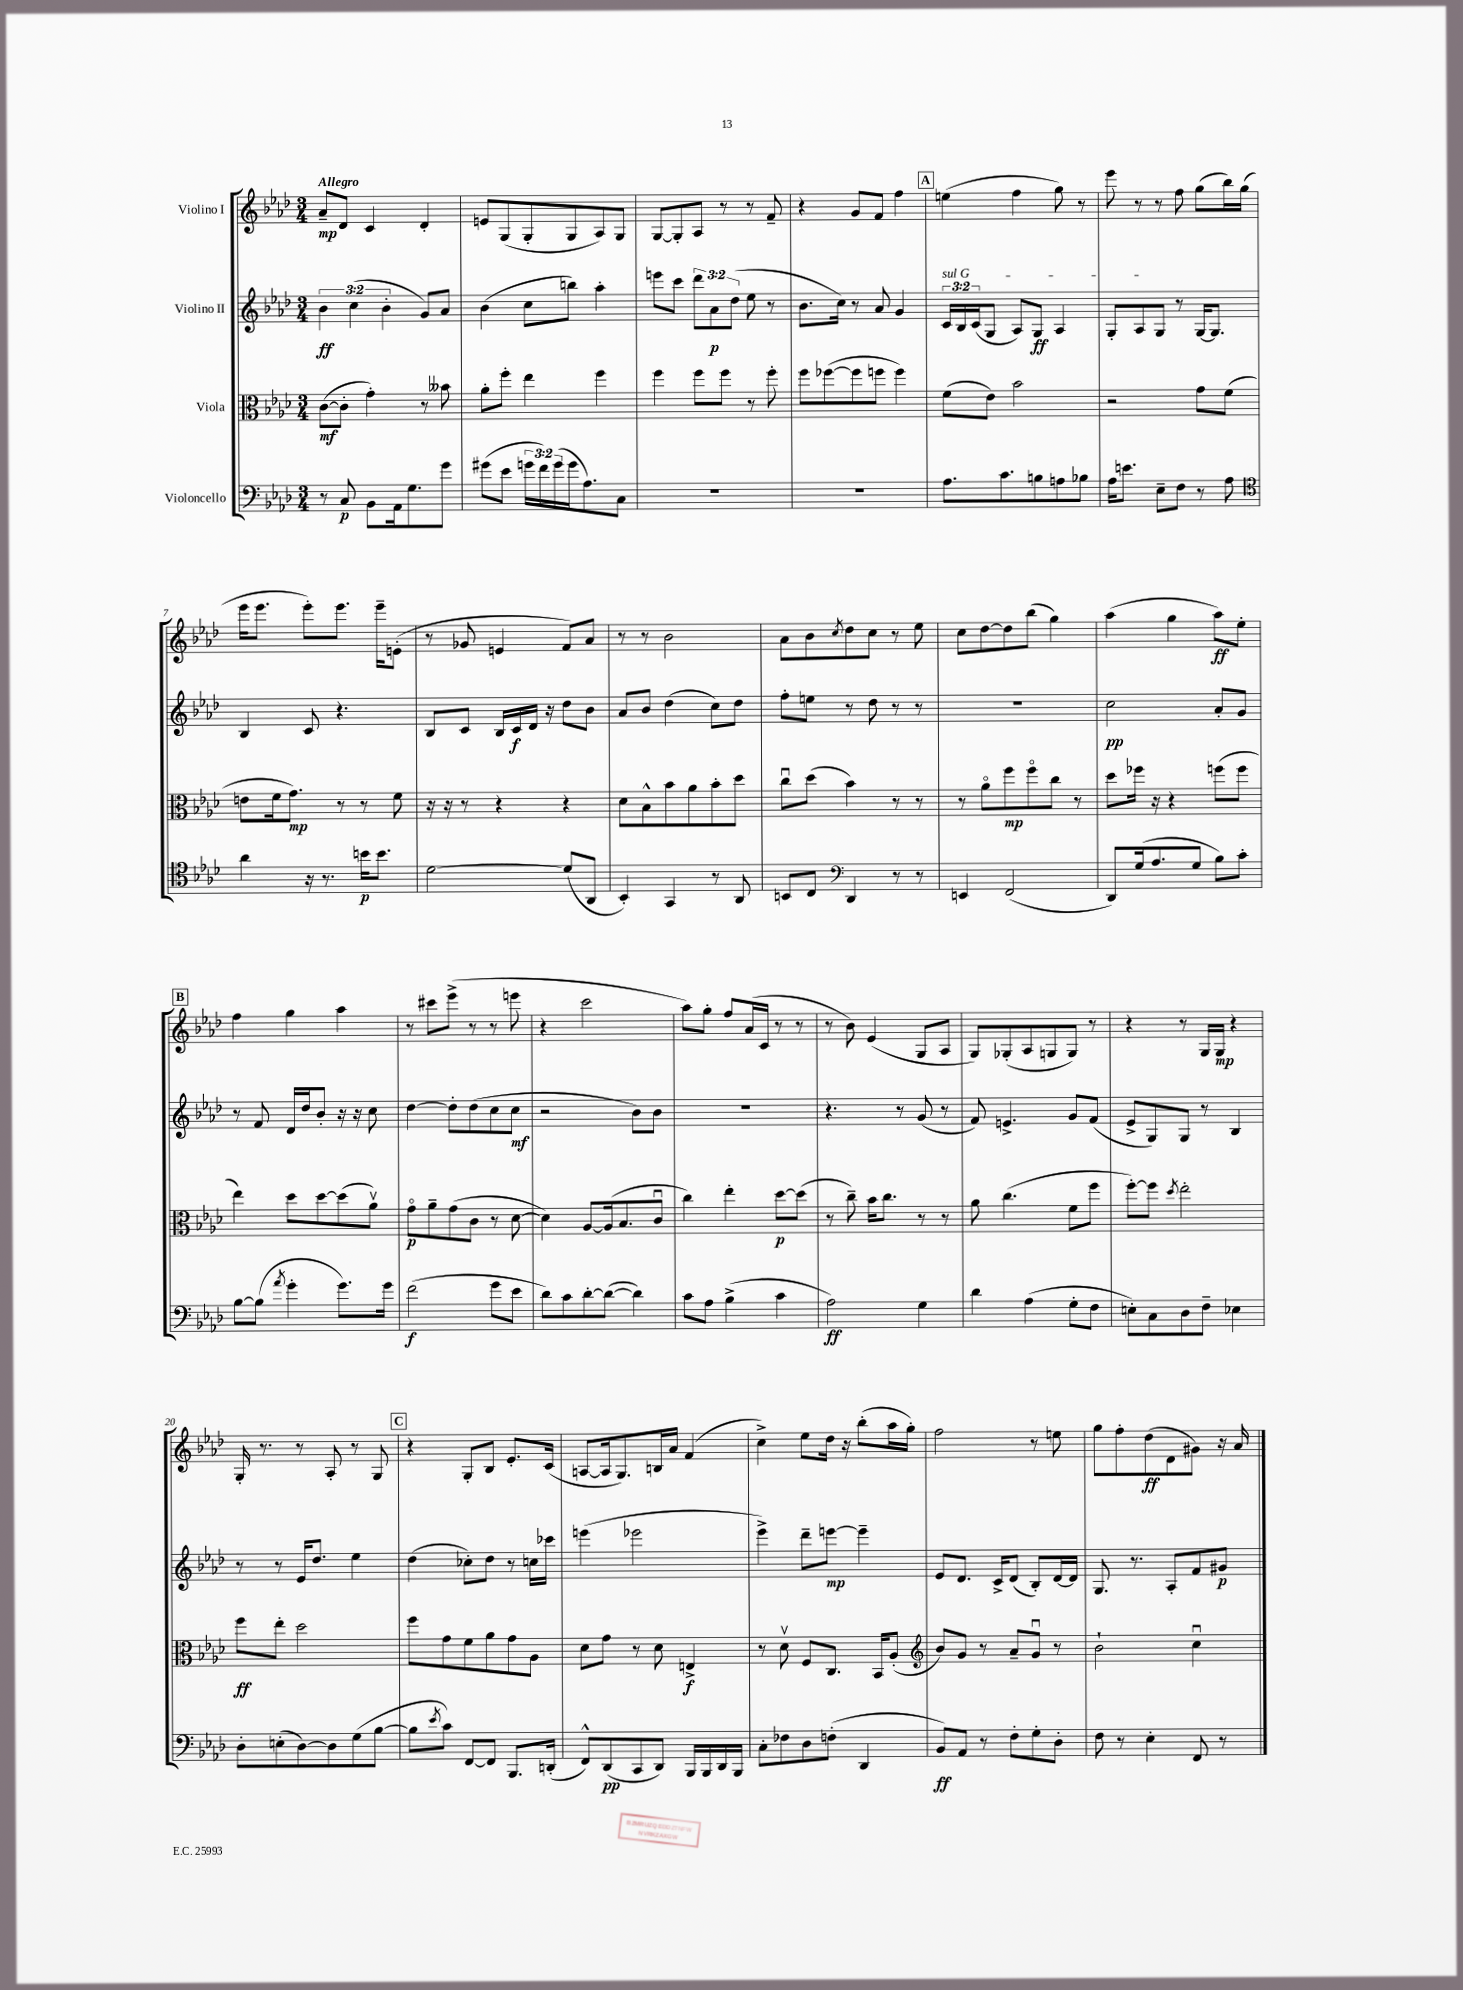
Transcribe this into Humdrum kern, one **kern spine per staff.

**kern	**kern	**kern	**kern
*staff4	*staff3	*staff2	*staff1
*clefF4	*clefC3	*clefG2	*clefG2
*k[b-e-a-d-]	*k[b-e-a-d-]	*k[b-e-a-d-]	*k[b-e-a-d-]
*M3/4	*M3/4	*M3/4	*M3/4
8r	([8c	6b-	8a-~
8C	8c']	.	8d-
.	.	(6cc	.
8BB-	4g')	.	4c
.	.	6b-'	.
16AA-	.	.	.
8.G	.	.	.
.	8r	8g)	4d-'
8g	8b--	8a-	.
=	=	=	=
(8g#	8a-'	(4b-	8e
8e-	8ff'	.	(8G
24g	4ee-	8cc	8G'
24f)	.	.	.
(24g	.	.	.
16g	.	8bb)	8G
8.A-)	.	.	.
.	4ff	4aa-'	8A-)
8C	.	.	8G
=	=	=	=
2.r	4ff	8eee	[8G
.	.	8ccc	8G']
.	8ff	12ddd-	8A-
.	.	12a-	.
.	8ff	.	8r
.	.	(12dd-	.
.	8r	8ee-	8r
.	8ff'	8r	8f~
=	=	=	=
2.r	8ff	8.b-	4r
.	([8ff-	.	.
.	.	16cc)	.
.	8ff-]	8r	8g
.	8ff	8a-	8f
.	4ff)	4g	4ff
=	=	=	=
8.A-	(8f	24c	(4ee
.	.	24B-	.
.	.	(24c	.
.	8e-)	8G	.
8.c	.	.	.
.	2b-	8A-)	4ff
8B	.	8G	.
8A	.	4A-	8gg)
8B-	.	.	8r
=	=	=	=
16A-	2r	8G'	8eee-
8.e	.	.	.
.	.	8A-	8r
8E-~	.	8G	8r
8F	.	8r	8ff
8r	8g	[16G	(8gg
.	.	8.G]	.
8A-	(8f	.	16bb-)
.	.	.	(16gg
=	=	=	=
*clefC4	*	*	*
4a-	8e	4B-	16eee-
.	.	.	8.eee-
.	16f	.	.
.	8.g)	.	.
16r	.	8c	8eee-')
8.r	.	.	.
.	8r	4.r	8.eee-
16b	8r	.	.
8.b	.	.	16eee-~
.	8f	.	(8e'
=	=	=	=
[2d-	16r	8B-	8r
.	16r	.	.
.	8r	8c	8g-
.	4r	16B-	4e
.	.	16c	.
.	.	16d-	.
.	.	16r	.
(8d-]	4r	8dd-	8f)
8AA-	.	8b-	8a-
=	=	=	=
4BB-')	8d-	8a-	8r
.	8B-^^	8b-	8r
4GG	8b-	(4dd-	2b-
.	8a-	.	.
8r	8b-'	8cc)	.
8AA-	8dd-	8dd-	.
=	=	=	=
8BB	8ccu	8ff'	8a-
8C	(8dd-	8ee	8b-
*clefF4	*	*	*
.	.	.	8qcc
4DD-	4b-)	8r	8dd-
.	.	8dd-	8cc
8r	8r	8r	8r
8r	8r	8r	8ee-
=	=	=	=
4EE	8r	2.r	8cc
.	8a-o	.	[8dd-
(2FF	8ff	.	8dd-]
.	8ffo	.	(8bb-
.	8cc	.	4gg)
.	8r	.	.
=	=	=	=
8DD-)	8dd-	2cc	(4aa-
(16G	16ff-	.	.
8.A-	16r	.	.
.	4r	.	4gg
8G	.	.	.
8B-)	(8ff	8a-'	8aa-)
8c'	8ff	8g	8ee-'
=	=	=	=
[8B-	4ee-)	8r	4ff
(8B-]	.	8f	.
8qa-	.	.	.
4g'	8dd-	16d-	4gg
.	.	16dd-	.
.	[8dd-	8b-'	.
8.g)	(8dd-]	16r	4aa-
.	.	16r	.
.	8a-v)	8cc	.
16g	.	.	.
=	=	=	=
(2f	8go	[4dd-	8r
.	8a-~	.	8ccc#
.	(8g	8dd-']	(8eee-^
.	8c	(8dd-	8r
8g	8r	8cc	8r
8e-	[8d-	8cc	8eee
=	=	=	=
8d-)	4d-])	2r	4r
8c	.	.	.
[8d-'	[8A-	.	2ccc
(8d-_	(16A-]	.	.
.	8.B-	.	.
4d-])	.	8b-)	.
.	8cu	8b-	.
=	=	=	=
8c	4cc)	2.r	8aa-)
8A-	.	.	8gg'
(4B-^	4ee-'	.	8ff
.	.	.	(16a-
.	.	.	16c
4c	[8dd-	.	8r
.	(8dd-]	.	8r
=	=	=	=
2A-)	8r	4.r	8r
.	8cc~)	.	8b-)
.	16b-	.	(4e-
.	8.cc	.	.
.	.	8r	.
4G	8r	(8g	8G
.	8r	8r	8A-
=	=	=	=
4d-	8a-	8f)	8G)
.	(4.cc	4.e^	(8G-'
(4A-	.	.	8A-
.	.	.	8G
8G'	8f	8g	8G)
8F	8ff	(8f	8r
=	=	=	=
8E')	[8ff')	8e-^	4r
8C	8ff]	8G)	.
.	8qdd-	.	.
8D-	2ee-'	8G	8r
8F~	.	8r	16G
.	.	.	16G
4E-	.	4B-	4r
=	=	=	=
8D-'	8ff	8r	16G'
.	.	.	8.r
(8E'	8ee-'	8r	.
[8D-)	2dd-	16e-	8r
.	.	8.dd-	.
8D-]	.	.	8A-'
(8G	.	4ee-	8r
[8B-	.	.	8G
=	=	=	=
8B-]	8ff	(4dd-	4r
8qe-	.	.	.
8c)	8g	.	.
[8FF	8f	8cc-')	8G'
8FF]	8a-	8dd-	8B-
8.BBB-	8g	8r	8.e-'
.	8A-	16cc	.
(16DD'	.	16ccc-	(16c
=	=	=	=
8FF^^)	8d-	(4eee	[8A
(8DD-	8g	.	16A]
.	.	.	8.G)
8CC	8r	2eee-	.
8DD-)	8d-	.	16B
.	.	.	16a-
16BBB-	4E^	.	(4f
16BBB-	.	.	.
16DD-	.	.	.
16BBB-	.	.	.
=	=	=	=
8C'	8r	4eee-^)	4cc^)
8F-	8d-v	.	.
8D-	8F	8ddd-~	8ee-
(8F'	8.C	[8eee	16dd-
.	.	.	16r
4DD-	.	4eee~]	(8bb-'
.	16BB-	.	.
.	(8A-'	.	16aa-
.	.	.	16gg')
=	=	=	=
*	*clefG2	*	*
8BB-)	8b-)	8e-	2ff
8AA-	8g	8.d-	.
8r	8r	.	.
.	.	16c^	.
8F'	8a-~	(8d-	.
8G'	8gu	8B-')	8r
8D-'	8r	[16d-	8ee
.	.	16d-]	.
=	=	=	=
8F	2b-`	8.G	8gg
8r	.	.	8ff'
.	.	8.r	.
4E-'	.	.	(8dd-
.	.	8A-'	8d-
8FF	4ccu	8f	8g#)
8r	.	8g#	16r
.	.	.	16a-
==	==	==	==
*-	*-	*-	*-
